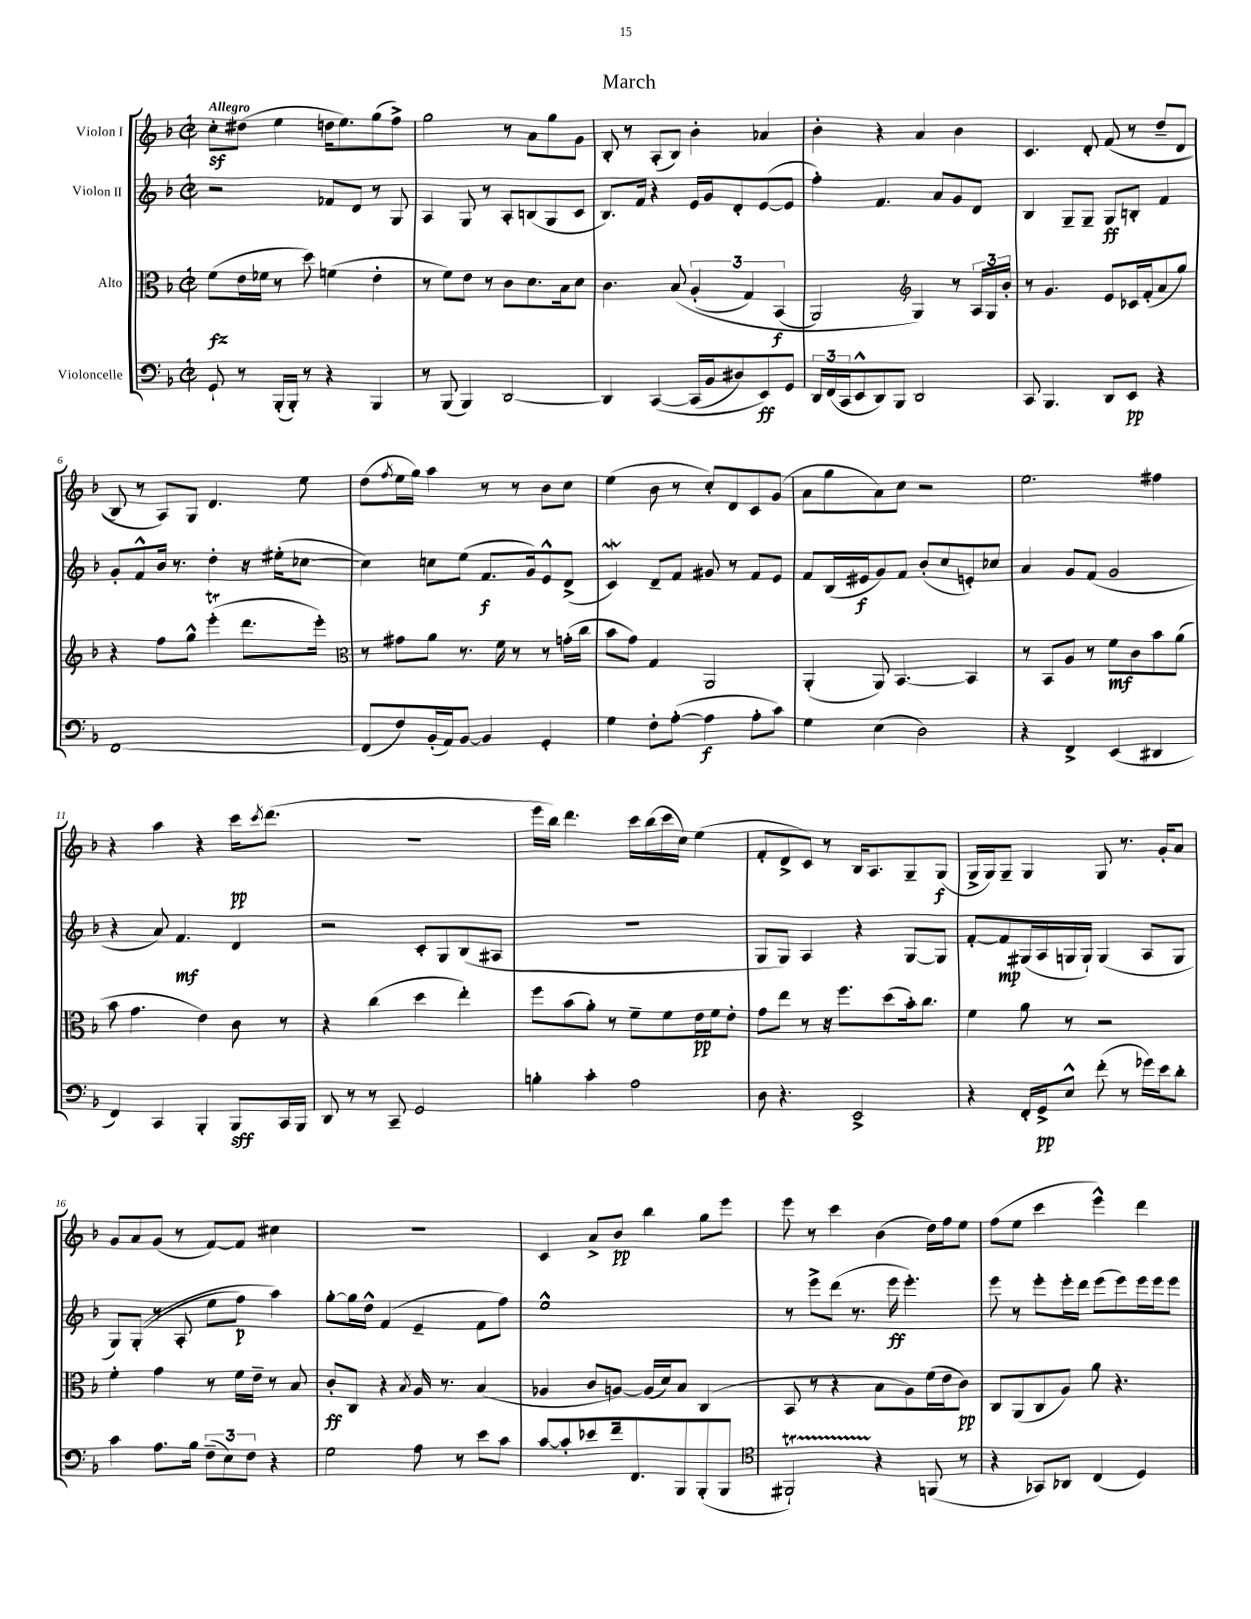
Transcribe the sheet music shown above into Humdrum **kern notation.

**kern	**dynam	**kern	**dynam	**kern	**dynam	**kern	**dynam
*part4	*part4	*part3	*part3	*part2	*part2	*part1	*part1
*staff4	*staff4	*staff3	*staff3	*staff2	*staff2	*staff1	*staff1
*I"Violoncelle	*	*I"Alto	*	*I"Violon II	*	*I"Violon I	*
*clefF4	*	*clefC3	*	*clefG2	*	*clefG2	*
*k[b-]	*	*k[b-]	*	*k[b-]	*	*k[b-]	*
*M2/2	*	*M2/2	*	*M2/2	*	*M2/2	*
*met(c|)	*	*met(c|)	*	*met(c|)	*	*met(c|)	*
=1	=1	=1	=1	=1	=1	=1	=1
!	!	!	!	!	!	!LO:TX:a:B:t=Allegro	!
8GG`/	.	(8f\L	fz	2r	.	8ccz'\L	.
8r	.	16e\L	.	.	.	(8dd#X\J	.
.	.	16f-X\JJ	.	.	.	.	.
(16BBB-'/LL	.	8r	.	.	.	4ee\	.
16BBB-'/JJ)	.	.	.	.	.	.	.
8r	.	8dd\)	.	.	.	.	.
4r	.	(4fn\	.	8f-X/L	.	16ddn\KL	.
.	.	.	.	.	.	8.ee\)	.
.	.	.	.	8d/J	.	.	.
4BBB-/	.	4e'\	.	8r	.	(8gg\	.
.	.	.	.	8G/	.	8ff^\J)	.
=2	=2	=2	=2	=2	=2	=2	=2
8r	.	8r	.	4A/	.	2gg\	.
(8BBB-/	.	8f\L)	.	.	.	.	.
4BBB-/)	.	8e\J	.	8G/	.	.	.
.	.	8r	.	8r	.	.	.
[2DD/	.	8c\L	.	8A'/L	.	8r	.
.	.	8.d\	.	(8Bn/	.	8a\L	.
.	.	.	.	8G/	.	8gg\	.
.	.	16B-\k	.	.	.	.	.
.	.	8d\J	.	8c/J	.	8g\J	.
=3	=3	=3	=3	=3	=3	=3	=3
4DD/]	.	4.c\	.	8.B-/L)	.	8B-'/	.
.	.	.	.	.	.	8r	.
.	.	.	.	16f/Jk	.	.	.
([4CC/	.	.	.	4r	.	(8A'/L	.
.	.	(8B-/	.	.	.	8B-/J)	.
(16CC/LL]	.	(6A'/	.	16e/LL	.	4b-'\	.
16BB-/J	.	.	.	16g/J	.	.	.
8D#X/)	.	.	.	8d'/	.	.	.
.	.	6G/)	.	.	.	.	.
8EE/)	ff	.	.	([8e/	.	4a-X/	.
.	.	(6BB-/	f	.	.	.	.
8GG/J	.	.	.	8e/J]	.	.	.
=4	=4	=4	=4	=4	=4	=4	=4
24DD/LL	.	2AA/)	.	4ff'\)	.	4b-'\	.
(24FF/	.	.	.	.	.	.	.
24CC/J	.	.	.	.	.	.	.
8EE^^/	.	.	.	.	.	.	.
8DD/)	.	.	.	4.f/	.	4r	.
8BBB-/J	.	.	.	.	.	.	.
*	*	*clefG2	*	*	*	*	*
2DD/	.	4G/)	.	.	.	4a/	.
.	.	.	.	8a/L	.	.	.
.	.	8r	.	8g/	.	4b-\	.
.	.	24A/LL	.	8d/J	.	.	.
.	.	24G/	.	.	.	.	.
.	.	24b-'/JJ	.	.	.	.	.
=5	=5	=5	=5	=5	=5	=5	=5
8CC/	.	8r	.	4B-/	.	4.c/	.
4.BBB-/	.	4.g/	.	.	.	.	.
.	.	.	.	8G~/L	.	.	.
.	.	.	.	8G~/J	.	8d'/	.
8DD/L	.	8e/L	.	8G/L	ff	((8f/	.
8EE/J	pp	16c-X/L	.	8Bn'/J	.	8r	.
.	.	(16f'/J	.	.	.	.	.
4r	.	8a/	.	4f/	.	8dd~/L	.
.	.	8gg/J)	.	.	.	8d/J	.
!!LO:LB:g=z
=6	=6	=6	=6	=6	=6	=6	=6
[1FF	.	4r	.	8g'/L	.	8B-/)	.
.	.	.	.	8f^^/	.	8r	.
.	.	8ff\L	.	16b-/Jk	.	8A/L)	.
.	.	.	.	8.r	.	.	.
.	.	8gg^^\J	.	.	.	8G/J	.
.	.	(4eeet'\	.	4dd'\	.	4.d/	.
.	.	8.ddd\L	.	16r	.	.	.
.	.	.	.	(16ee#X'\KL	.	.	.
.	.	.	.	[8cc-X\J	.	8ee\	.
.	.	16eee'\Jk)	.	.	.	.	.
=7	=7	=7	=7	=7	=7	=7	=7
*	*	*clefC3	*	*	*	*	*
(8FF/L]	.	8r	.	4cc-\])	.	(8dd\L	.
.	.	.	.	.	.	8qff/	.
8F/)	.	8g#X\L	.	.	.	16ee\L	.
.	.	.	.	.	.	16gg\JJ)	.
(16BB-'/L	.	8a\J	.	8ccn\L	.	4aa\	.
16AA/J)	.	.	.	.	.	.	.
[8BB-/J	.	8.r	.	(8ee\J	.	.	.
4BB-/]	.	.	.	8.f/L	f	8r	.
.	.	16f\	.	.	.	.	.
.	.	8r	.	.	.	8r	.
.	.	.	.	16g/k)	.	.	.
4GG'/	.	8r	.	8e^^/	.	8b-\L	.
.	.	(16gn'\LL	.	(8d^/J	.	8cc\J	.
.	.	16cc\JJ	.	.	.	.	.
=8	=8	=8	=8	=8	=8	=8	=8
4G\	.	8b-\L	.	4cW/)	.	(4ee\	.
.	.	8g\J)	.	.	.	.	.
8F'\L	.	4G/	.	8d~/L	.	8b-\	.
([8A'\J	.	.	.	8f/J	.	8r	.
4A\]	f	2AA/	.	8g#X/	.	8cc'/L)	.
.	.	.	.	8r	.	8d/	.
8A'\L	.	.	.	8f/L	.	8c/	.
8c\J)	.	.	.	8e/J	.	(8g/J	.
=9	=9	=9	=9	=9	=9	=9	=9
4G\	.	(4AA'/	.	8f/L	.	8a\L	.
.	.	.	.	(16B-/L	.	8gg\	.
.	.	.	.	16e#X/J	f	.	.
(4E\	.	8AA/)	.	8g/)	.	8a\)	.
.	.	[4.BB-/	.	8f/J	.	8cc\J	.
2D\)	.	.	.	(8b-'/L	.	2r	.
.	.	.	.	8cc/	.	.	.
.	.	4BB-/]	.	8en'/)	.	.	.
.	.	.	.	8cc-X/J	.	.	.
=10	=10	=10	=10	=10	=10	=10	=10
4r	.	8r	.	4a/	.	2.ee\	.
.	.	8BB-/L	.	.	.	.	.
4FF^/	.	8A/J	.	8g/L	.	.	.
.	.	8r	.	(8f/J	.	.	.
(4EE/	.	8f\L	mf	2g/	.	.	.
.	.	8c\	.	.	.	.	.
4DD#X/	.	8b-\	.	.	.	4ff#X\	.
.	.	(8a\J	.	.	.	.	.
!!LO:LB:g=z
=11	=11	=11	=11	=11	=11	=11	=11
4FF/)	.	8b-\	.	4r	.	4r	.
.	.	4.g\	.	.	.	.	.
4CC/	.	.	.	8a/)	.	4aa\	.
.	.	.	.	4.f/	mf	.	.
4BBB-'/	.	4e\)	.	.	.	4r	.
8BBB-/L	sff	8c\	.	4d/	.	16ccc\KL	pp
.	.	.	.	.	.	8qccc/	.
.	.	.	.	.	.	(8.ddd\J	.
16CC/L	.	8r	.	.	.	.	.
16BBB-/JJ	.	.	.	.	.	.	.
=12	=12	=12	=12	=12	=12	=12	=12
8DD/	.	4r	.	2r	.	1r	.
8r	.	.	.	.	.	.	.
8r	.	(4cc\	.	.	.	.	.
8CC~/	.	.	.	.	.	.	.
2GG/	.	4dd\	.	8c'/L	.	.	.
.	.	.	.	8G/	.	.	.
.	.	4ee'\)	.	(8B-/	.	.	.
.	.	.	.	8A#X/J	.	.	.
=13	=13	=13	=13	=13	=13	=13	=13
4Bn'\	.	8ff\L	.	1r	.	16eee\LL	.
.	.	.	.	.	.	16bb-\JJ)	.
.	.	(8b-\	.	.	.	4.ddd\	.
4c'\	.	8a'\J)	.	.	.	.	.
.	.	8r	.	.	.	.	.
2A\	.	8f~\L	.	.	.	16ccc\LL	.
.	.	.	.	.	.	(16bb-\	.
.	.	8f\	.	.	.	16ccc\	.
.	.	.	.	.	.	16cc\JJ)	.
.	.	16e\L	pp	.	.	(4ee\	.
.	.	16f\J	.	.	.	.	.
.	.	8e'\J	.	.	.	.	.
=14	=14	=14	=14	=14	=14	=14	=14
8D\	.	8g\L	.	8G/L	.	8f'/L	.
4.r	.	8ee\J	.	8G/J)	.	8d^/	.
.	.	8r	.	4A/	.	8c/J)	.
.	.	16r	.	.	.	8r	.
.	.	8.ff\L	.	.	.	.	.
2EE^/	.	.	.	4r	.	16B-/KL	.
.	.	.	.	.	.	8.A/	.
.	.	(8dd\	.	.	.	.	.
.	.	16b-'\k)	.	[8G/L	.	8G~/	.
.	.	8.cc\J	.	.	.	.	.
.	.	.	.	8G/J]	.	(8G/J	f
=15	=15	=15	=15	=15	=15	=15	=15
4r	.	4f\	.	[8f'/L	.	16G^/LL	.
.	.	.	.	.	.	16G/J)	.
.	.	.	.	8f/]	mp	8G~/J	.
16FF'/LL	.	8a\	.	(16G#X/L	.	4G/	.
16GG^/J	pp	.	.	16A/	.	.	.
8E^^/J	.	8r	.	16Gn/	.	.	.
.	.	.	.	16G`/JJ)	.	.	.
(8f'\	.	2r	.	(4G/	.	8G/	.
8r	.	.	.	.	.	8.r	.
16g-X\LL)	.	.	.	8A/L	.	.	.
16e\J	.	.	.	.	.	16g'/KL	.
8d'\J	.	.	.	8G/J	.	8a/J	.
!!LO:LB:g=z
=16	=16	=16	=16	=16	=16	=16	=16
4c\	.	4f'\	.	8G/L)	.	8g/L	.
.	.	.	.	((8G'/J	.	8a/	.
8.A\L	.	4g\	.	8r	.	(8g/J	.
.	.	.	.	8A'/	.	8r	.
16B-\Jk	.	.	.	.	.	.	.
(12F~\L	.	8r	.	8ee\L	.	[8f/L)	.
12E\)	.	.	.	.	.	.	.
.	.	16f\LL	.	8ff\J)	p	8f/J]	.
12F\J	.	.	.	.	.	.	.
.	.	16e~\JJ	.	.	.	.	.
4r	.	8r	.	4aa\)	.	4cc#X\	.
.	.	8B-/	.	.	.	.	.
=17	=17	=17	=17	=17	=17	=17	=17
2G\	.	8c'/L	ff	[8gg'\L	.	1r	.
.	.	8C/J	.	16gg\L]	.	.	.
.	.	.	.	16dd^^\JJ	.	.	.
.	.	4r	.	(4f/	.	.	.
.	.	8qB-/	.	.	.	.	.
8A\	.	16A/	.	4e~/	.	.	.
.	.	8.r	.	.	.	.	.
8r	.	.	.	.	.	.	.
8e\L	.	(4B-/	.	8f\L	.	.	.
8c\J	.	.	.	8ff\J)	.	.	.
=18	=18	=18	=18	=18	=18	=18	=18
[8c/L	.	4A-X/	.	1ee^^	.	4c/	.
8c'/]	.	.	.	.	.	.	.
8e-X/	.	8c/L	.	.	.	8a^/L	.
16f/k	.	[8An/J)	.	.	.	8b-/J	pp
8.FF/	.	.	.	.	.	.	.
.	.	(16A/LL]	.	.	.	4bb-\	.
.	.	16d/J)	.	.	.	.	.
8BBB-/	.	8B-/J	.	.	.	.	.
(8BBB-'/	.	(4C/	.	.	.	8gg\L	.
8BBB-/J	.	.	.	.	.	8eee\J	.
=19	=19	=19	=19	=19	=19	=19	=19
*clefC4	*	*	*	*	*	*	*
2FF#Xt`/)	.	8BB-/	.	8r	.	8eee\	.
.	.	8r	.	8eee^\L	.	8r	.
.	.	4r	.	(8ddd\J	.	4ccc\	.
.	.	.	.	8.r	.	.	.
4r	.	8B-\L	.	.	.	(4b-\	.
.	.	.	.	16eee\	ff	.	.
.	.	8A\)	.	4.eee'\)	.	.	.
(8FFn/	.	(16f\L	.	.	.	16dd\LL)	.
.	.	16e\J	.	.	.	16ff\J	.
8r	.	8c\J)	pp	.	.	8ee\J	.
=20	=20	=20	=20	=20	=20	=20	=20
4r	.	8C/L	.	8eee\	.	(8ff\L	.
.	.	(8AA/	.	8r	.	8ee\J	.
8GG-X/L)	.	8C/	.	8eee'\L	.	4ccc\	.
8AA-X/J	.	8A/J)	.	16eee'\L	.	.	.
.	.	.	.	16ddd\JJ	.	.	.
(4C/	.	8a\	.	(8eee\L	.	4eee^^\)	.
.	.	4.r	.	8eee\)	.	.	.
4D/)	.	.	.	16eee\L	.	4ddd\	.
.	.	.	.	16eee\J	.	.	.
.	.	.	.	8eee\J	.	.	.
==	==	==	==	==	==	==	==
*-	*-	*-	*-	*-	*-	*-	*-
